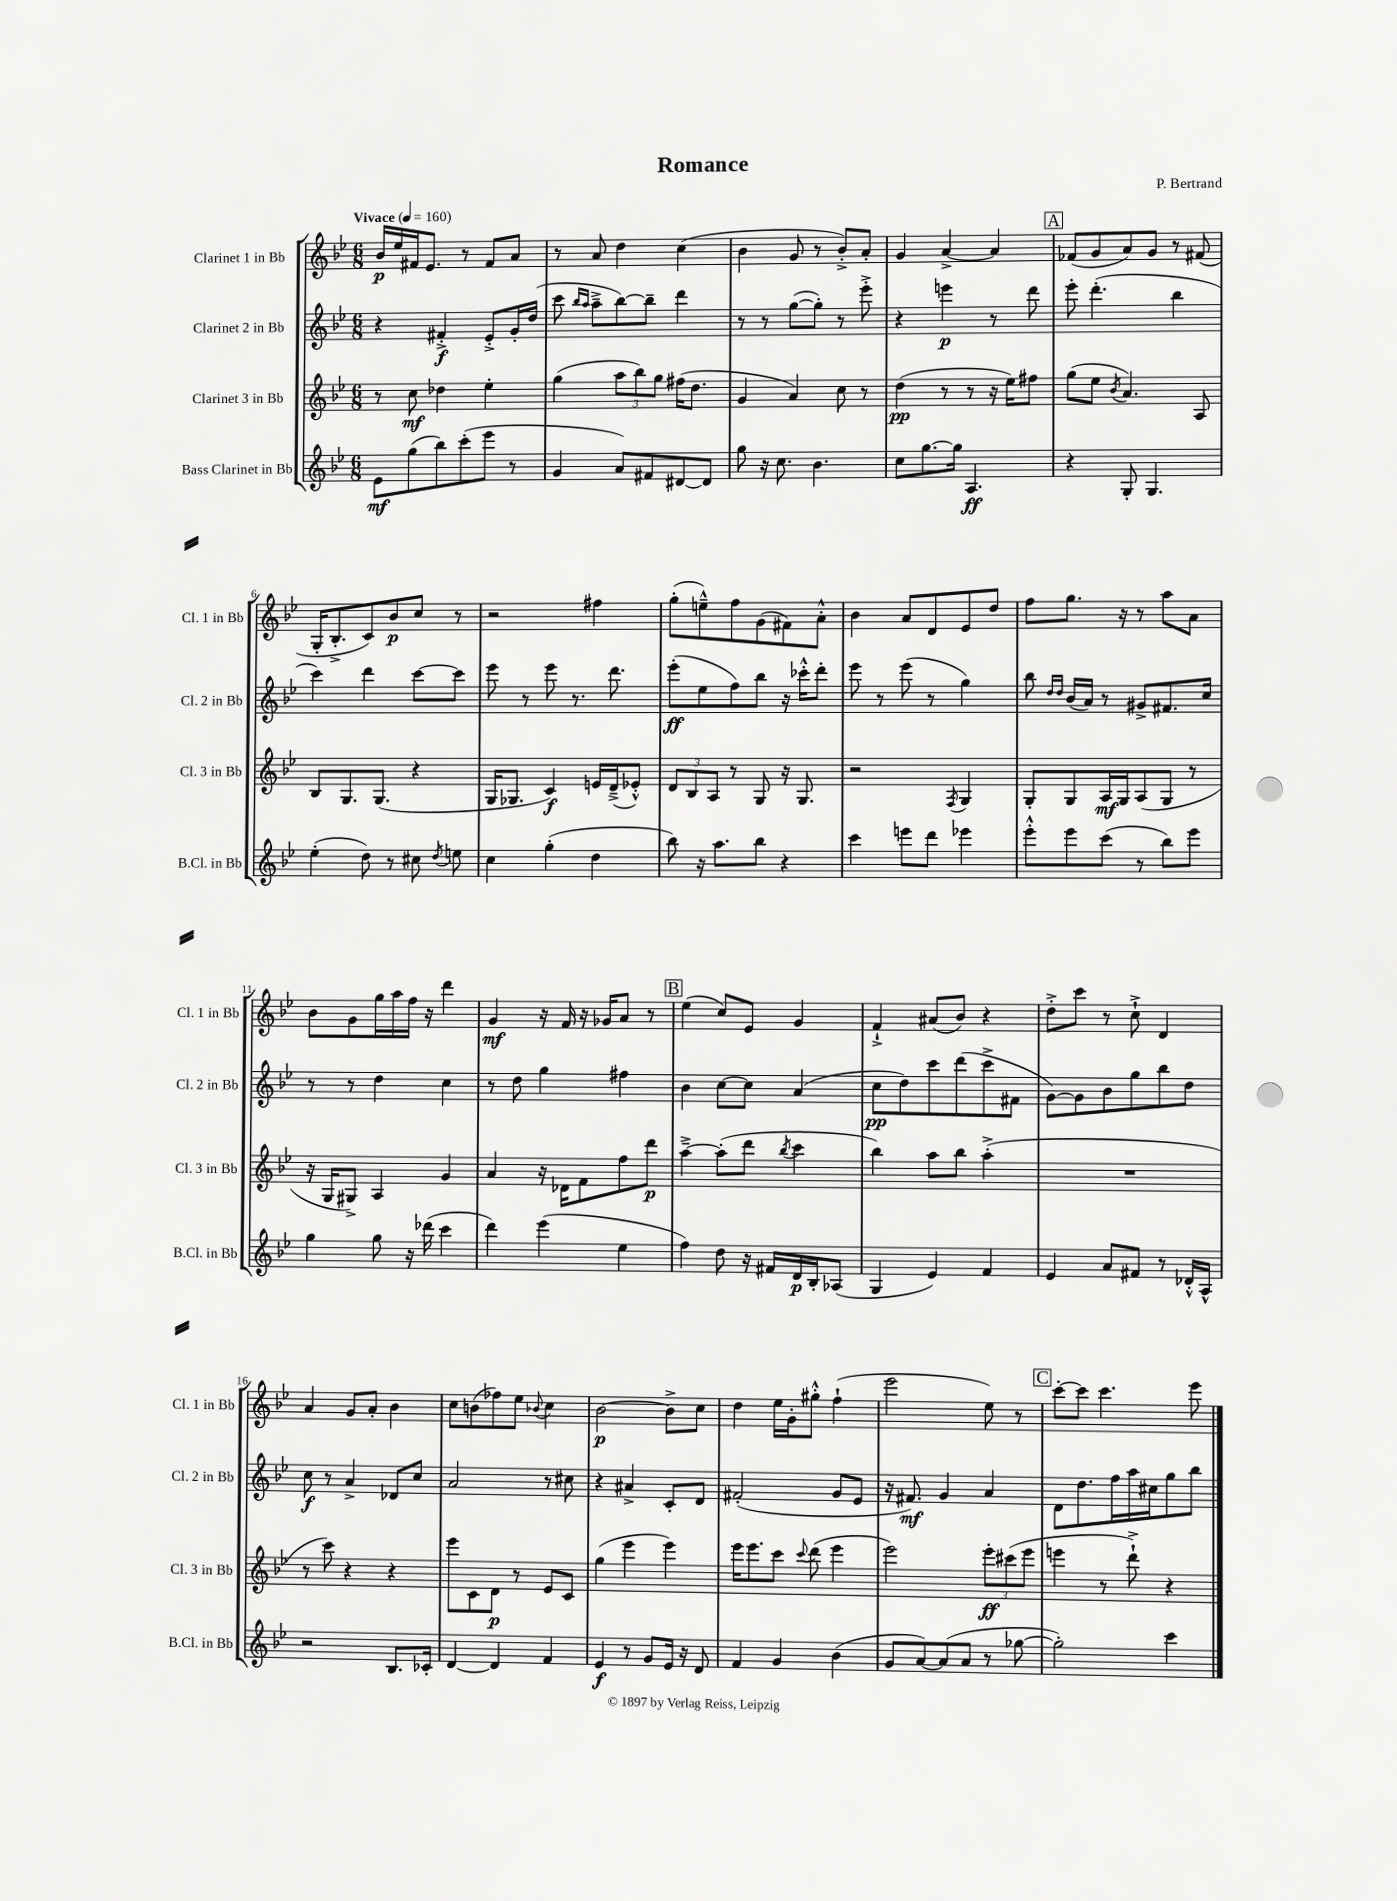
\header { title = "Romance" composer = "P. Bertrand" }
<<
\new StaffGroup <<
\new Staff = "s0" \with { instrumentName = "Clarinet 1 in Bb" shortInstrumentName = "Cl. 1 in Bb" } {
    \clef treble \key bes \major \numericTimeSignature \time 6/8 \tempo "Vivace" 4 = 160
    \autoBeamOff bes'16[\p ees''16 fis'16 ees'8.] r8 fis'8[ a'8] |
    r8 a'8 d''4 c''4( |
    bes'4 g'8 r8 bes'8[-.->) a'8]-. |
    g'4 a'4~-> a'4 |
    \mark \markup { \box "A" } fes'8[( g'8 a'8) g'8] r8 fis'8( |
    g16[-. bes8.-.-> c'8) bes'8\p c''8] r8 |
    r2 fis''4 |
    g''8[-.( e''8---^) f''8 g'8( fis'8) a'8]-.-^ |
    bes'4 a'8[ d'8 ees'8 d''8] |
    f''8[ g''8.] r16 r8 a''8[ a'8] |
    bes'8[ g'8 g''16 a''16 f''16] r16 d'''4 |
    g'4\mf r16 f'16 r16 ges'16[ a'8] r8 |
    \mark \markup { \box "B" } ees''4( c''8[) ees'8] g'4 |
    f'4-!-> ais'8[( bes'8]) r4 |
    d''8[-.-> c'''8] r8 c''8-!-> d'4 |
    a'4 g'8[ a'8]-. bes'4 |
    c''8[ b'8( fes''8) ees''8] \appoggiatura { bes'8 } c''4 |
    bes'2~\p bes'8[-> c''8] |
    d''4 ees''16[ g'16-. gis''8]-.-^ f''4-!( |
    ees'''2 ees''8) r8 |
    \mark \markup { \box "C" } c'''8[~-. c'''8] c'''4. ees'''8 \bar "|." |
}
\new Staff = "s1" \with { instrumentName = "Clarinet 2 in Bb" shortInstrumentName = "Cl. 2 in Bb" } {
    \clef treble \key bes \major \numericTimeSignature \time 6/8
    \autoBeamOff r4 fis'4-.->\f ees'8[-.-> g'16-. d''16]( |
    c'''8 \grace { bes''16[ a''16] } a''8[---> bes''8~) bes''8]-- d'''4 |
    r8 r8 g''8[~( g''8]-.) r8 ees'''8-.-> |
    r4 e'''4\p r8 d'''8 |
    \mark \markup { \box "A" } ees'''8-. d'''4.-.( bes''4 |
    c'''4) d'''4 c'''8[~ c'''8] |
    ees'''8 r8 ees'''8 r8. d'''8. |
    ees'''8[-.\ff( ees''8 f''8) bes''8] r16 ces'''16[-.-^ d'''8]-. |
    ees'''8 r8 ees'''8( r8 g''4) |
    bes''8 \grace { d''16[ d''16] } bes'16[( a'16]) r8 gis'8[-> fis'8. c''16] |
    r8 r8 d''4 c''4 |
    r8 d''8 g''4 fis''4 |
    \mark \markup { \box "B" } bes'4 c''8[~ c''8] a'4( |
    c''8[\pp d''8) c'''8 d'''8( c'''8-> fis'8] |
    g'8[~) g'8 bes'8 g''8 bes''8 d''8] |
    c''8\f r8 a'4-> des'8[ c''8] |
    a'2 r8 cis''8 |
    r4 ais'4-> c'8[-. d'8] |
    fis'2-.( g'8[ ees'8] |
    r16 fis'8.\mf) g'4 a'4 |
    \mark \markup { \box "C" } d'8[ d''8. f''16 a''16 cis''16 g''8 bes''8] \bar "|." |
}
\new Staff = "s2" \with { instrumentName = "Clarinet 3 in Bb" shortInstrumentName = "Cl. 3 in Bb" } {
    \clef treble \key bes \major \numericTimeSignature \time 6/8
    \autoBeamOff r8 c''8\mf des''4 ees''4-. |
    g''4( \tuplet 3/2 { a''8[ bes''8) g''8] } fis''16[( d''8.] |
    g'4 a'4) c''8 r8 |
    d''4\pp( r8 r8 r16 ees''16[) fis''8] |
    \mark \markup { \box "A" } g''8[( ees''8] \acciaccatura { bes'8 } a'4.) a8 |
    bes8[ g8. g8.]( r4 |
    g16[ ges8.] c'4\f) e'16[ d'16--->( ees'8]-.-^) |
    \tuplet 3/2 { d'8[ bes8 a8] } r8 g8 r16 g8. |
    r2 \acciaccatura { f8 } g4 |
    g8[-. g8 a16\mf g16 a8( g8] r8 |
    r16 g16[ gis8]->) a4 g'4 |
    a'4 r16 des'16[ f'8 f''8 d'''8]\p |
    \mark \markup { \box "B" } a''4~---> a''8[-.( d'''8] \acciaccatura { bes''8 } c'''4 |
    bes''4) a''8[ bes''8] a''4-.->( |
    R2. |
    r8 c'''8) r4 r4 |
    ees'''8[ c'8 d'8]\p r8 ees'8[ c'8] |
    g''4( ees'''4 ees'''4) |
    ees'''16[ ees'''8. c'''8] \appoggiatura { c'''8 } d'''8( ees'''4 |
    ees'''2) \tuplet 3/2 { ees'''8[-.\ff cis'''8( ees'''8] } |
    \mark \markup { \box "C" } e'''4 r8 d'''8-!->) r4 \bar "|." |
}
\new Staff = "s3" \with { instrumentName = "Bass Clarinet in Bb" shortInstrumentName = "B.Cl. in Bb" } {
    \clef treble \key bes \major \numericTimeSignature \time 6/8
    \autoBeamOff ees'8[\mf g''8( bes''8) c'''8-.( ees'''8] r8 |
    g'4 a'8[) fis'8 dis'8~ dis'8] |
    g''8 r16 c''8. bes'4. |
    c''8[ g''8.~ g''16] a4.\ff |
    \mark \markup { \box "A" } r4 g8-. g4. |
    ees''4-.( d''8) r8 cis''8 \acciaccatura { d''8 } e''8 |
    c''4 g''4-.( d''4 |
    bes''8) r16 a''8.[ bes''8] r4 |
    c'''4 e'''8[ d'''8] ees'''4 |
    ees'''8[-.-^ ees'''8 c'''8]( r8 bes''8[) ees'''8] |
    g''4 g''8 r16 des'''16( c'''4 |
    d'''4) ees'''4( ees''4 |
    \mark \markup { \box "B" } f''4) d''8 r16 fis'16[ d'16\p bes16-. aes8]( |
    g4 ees'4) f'4 |
    ees'4 a'8[ fis'8] r8 des'16[-.-^ a16]-^ |
    r2 bes8.[ ces'16]-. |
    d'4~ d'4 f'4 |
    ees'4\f r8 g'8[ ees'16] r16 d'8 |
    f'4 g'4 bes'4( |
    g'8[ a'8~) a'8( a'8] r8 ges''8~ |
    \mark \markup { \box "C" } ges''2-.) c'''4 \bar "|." |
}
>>
>>
